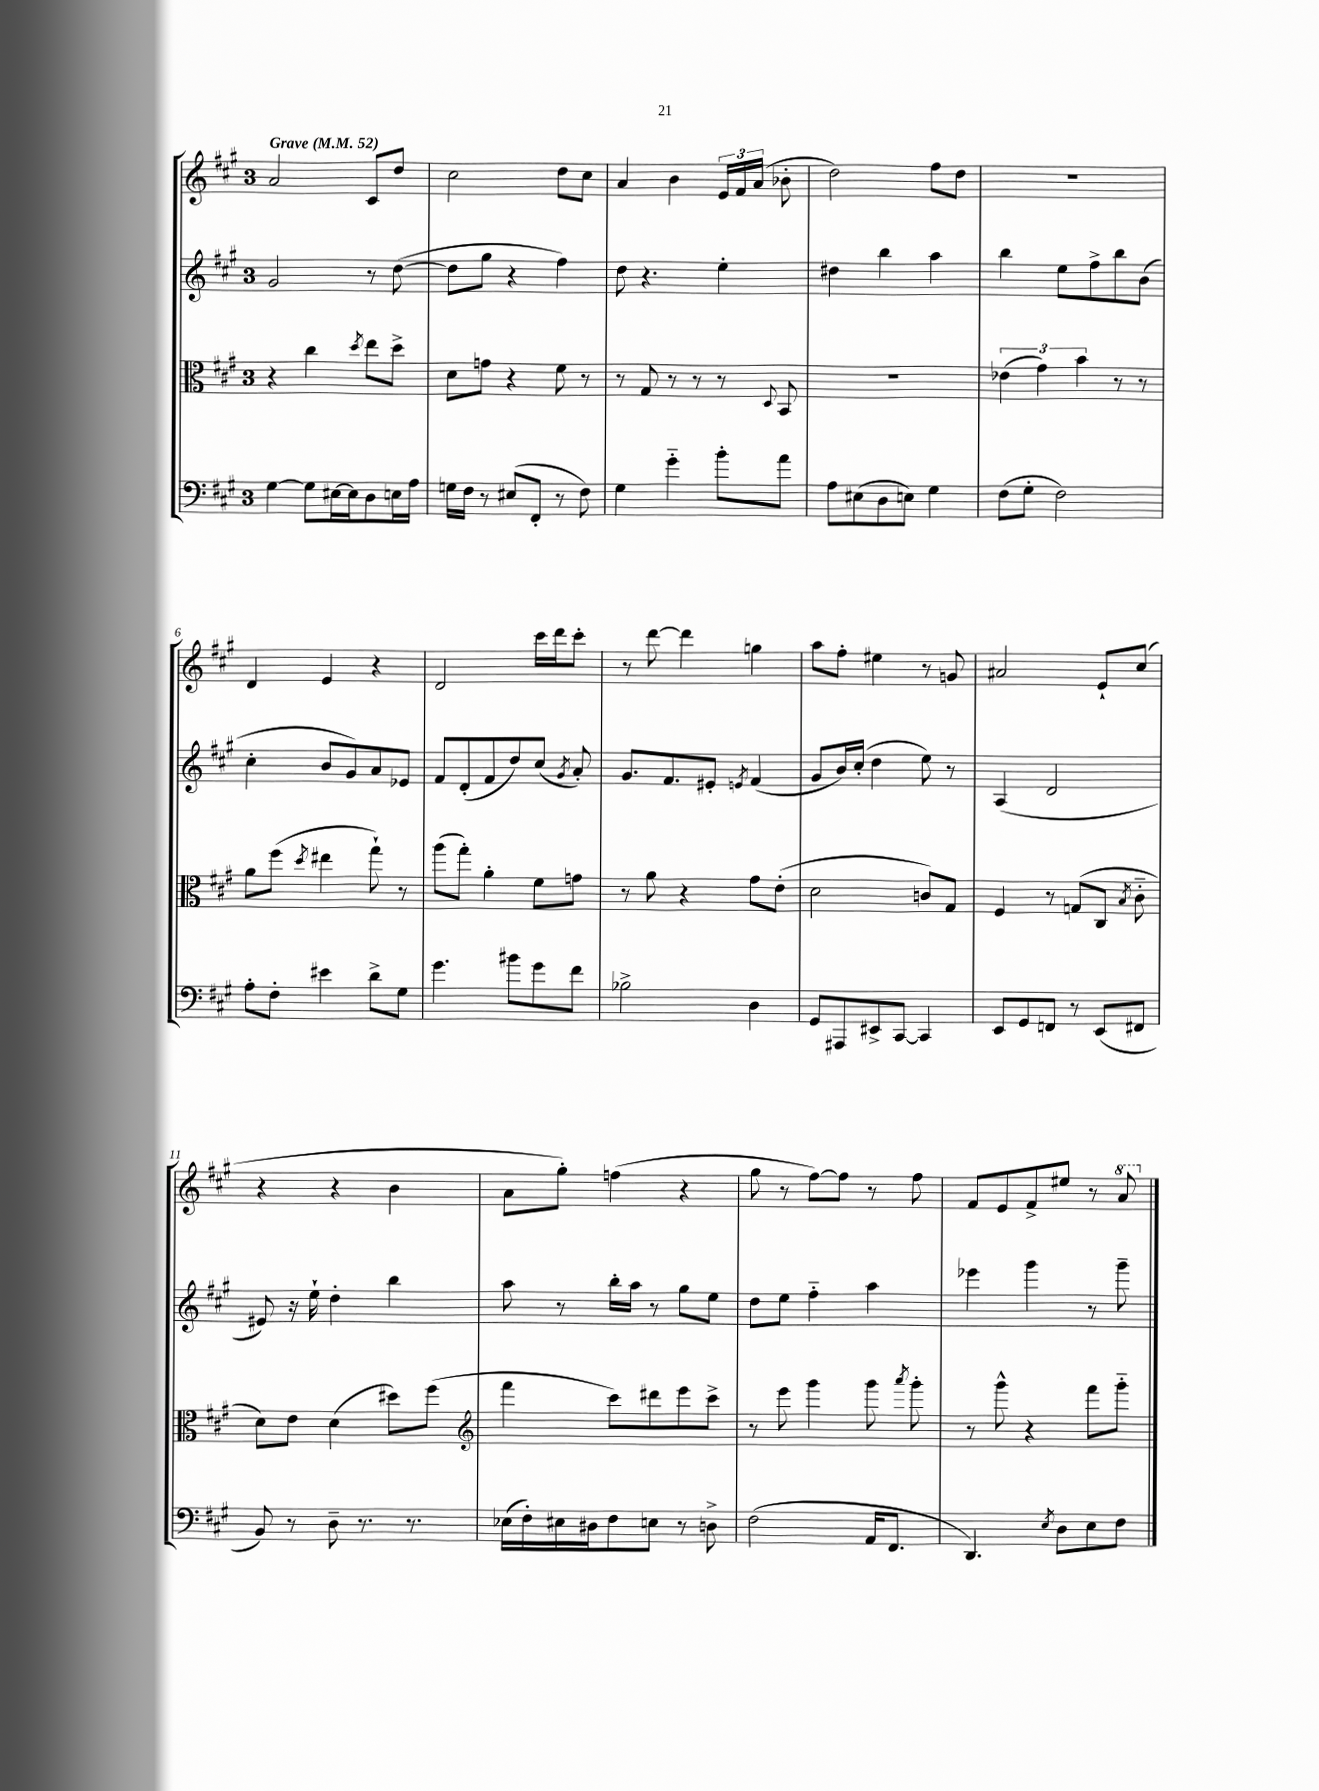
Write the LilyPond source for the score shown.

<<
\new StaffGroup <<
\new Staff = "s0" {
    \clef treble \key a \major \once \override Staff.TimeSignature.style = #'single-digit \time 3/4 \tempo "Grave" 4 = 52
    \autoBeamOff a'2 cis'8[ d''8] |
    cis''2 d''8[ cis''8] |
    a'4 b'4 \tuplet 3/2 { e'16[ fis'16 a'16]( } bes'8-. |
    d''2) fis''8[ d''8] |
    R2. |
    d'4 e'4 r4 |
    d'2 cis'''16[ d'''16 cis'''8]-. |
    r8 d'''8~ d'''4 g''4 |
    a''8[ fis''8]-. eis''4 r8 g'8 |
    ais'2 e'8[-! cis''8]( |
    r4 r4 b'4 |
    a'8[ gis''8]-.) f''4( r4 |
    gis''8 r8 fis''8[~) fis''8] r8 fis''8 |
    fis'8[ e'8 fis'8-> eis''8] r8 \ottava #1 a''8 \ottava #0 \bar "|." |
}
\new Staff = "s1" {
    \clef treble \key a \major \once \override Staff.TimeSignature.style = #'single-digit \time 3/4
    \autoBeamOff gis'2 r8 d''8~( |
    d''8[ gis''8] r4 fis''4) |
    d''8 r4. e''4-. |
    dis''4 b''4 a''4 |
    b''4 e''8[ fis''8-> b''8 b'8]( |
    cis''4-. b'8[ gis'8) a'8 ees'8] |
    fis'8[ d'8-.( fis'8 d''8) cis''8]( \acciaccatura { gis'8 } a'8-.) |
    gis'8.[ fis'8. eis'8]-. \acciaccatura { e'8 } fis'4( |
    gis'8[ b'16) cis''16]-.( d''4 e''8) r8 |
    a4( d'2 |
    eis'8) r16 e''16-! d''4-. b''4 |
    a''8 r8 b''16[-. a''16] r8 gis''8[ e''8] |
    d''8[ e''8] fis''4-_ a''4 |
    ees'''4 gis'''4 r8 gis'''8-- \bar "|." |
}
\new Staff = "s2" {
    \clef alto \key a \major \once \override Staff.TimeSignature.style = #'single-digit \time 3/4
    \autoBeamOff r4 cis''4 \acciaccatura { d''8 } e''8[ d''8]-> |
    d'8[ g'8] r4 fis'8 r8 |
    r8 gis8 r8 r8 r8 \appoggiatura { d8 } b,8 |
    R2. |
    \tuplet 3/2 { ees'4( gis'4) b'4 } r8 r8 |
    a'8[ fis''8]( \acciaccatura { d''8 } eis''4 gis''8-!) r8 |
    a''8[( gis''8]-.) a'4-. fis'8[ g'8] |
    r8 a'8 r4 gis'8[ e'8]-.( |
    d'2 c'8[) gis8] |
    fis4 r8 g8[( cis8] \acciaccatura { b8 } cis'8-_ |
    d'8[) e'8] d'4( dis''8[) fis''8]( |
    \clef treble fis'''4 cis'''8[) dis'''8 e'''8 cis'''8]-> |
    r8 e'''8 gis'''4 gis'''8 \acciaccatura { a'''8 } gis'''8-. |
    r8 gis'''8-^ r4 fis'''8[ gis'''8]-_ \bar "|." |
}
\new Staff = "s3" {
    \clef bass \key a \major \once \override Staff.TimeSignature.style = #'single-digit \time 3/4
    \autoBeamOff gis4~ gis8[ eis16~ eis16 d8 e16 a16] |
    g16[ fis16] r8 eis8[( fis,8]-. r8 fis8) |
    gis4 gis'4-_ b'8[-. a'8] |
    a8[ eis8( d8 e8]) gis4 |
    fis8[( gis8]-. fis2) |
    a8[-. fis8]-. eis'4 d'8[-> gis8] |
    gis'4. bis'8[ gis'8 fis'8] |
    bes2-> d4 |
    gis,8[ ais,,8 eis,8-> cis,8]~ cis,4 |
    e,8[ gis,8 f,8] r8 e,8[( fis,8] |
    b,8) r8 d8-- r8. r8. |
    ees16[( fis16-.) eis16 dis16 fis8 e8] r8 d8-> |
    fis2( a,16[ fis,8.] |
    d,4.) \acciaccatura { e8 } d8[ e8 fis8] \bar "|." |
}
>>
>>
